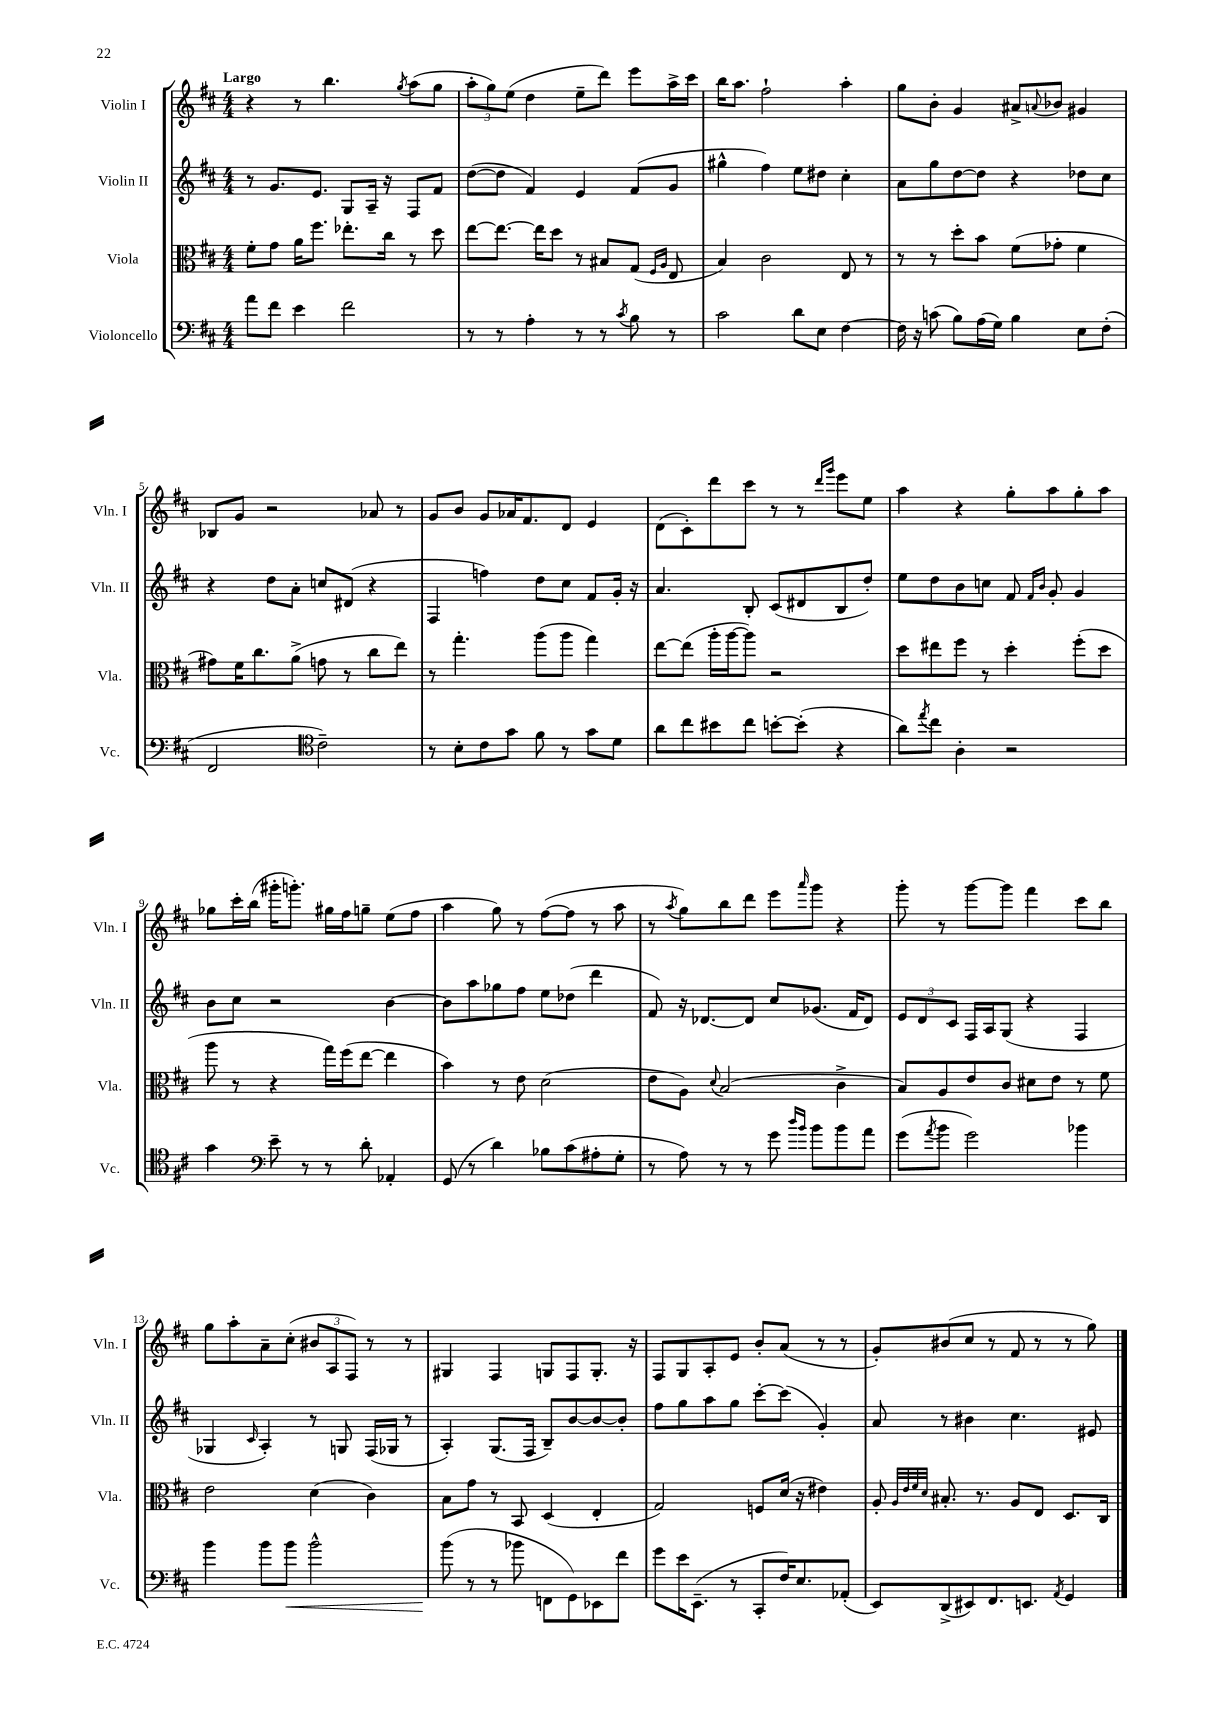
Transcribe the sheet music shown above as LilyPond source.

<<
\new StaffGroup <<
\new Staff = "s0" \with { instrumentName = "Violin I" shortInstrumentName = "Vln. I" } {
    \clef treble \key d \major \numericTimeSignature \time 4/4 \tempo "Largo"
    r4 r8 b''4. \acciaccatura { g''8 } a''8( g''8 |
    \tuplet 3/2 { a''8-. g''8) e''8( } d''4 e''8-- d'''8) e'''8 a''16-> cis'''16 |
    b''16 a''8. fis''2-! a''4-. |
    g''8 b'8-. g'4 ais'8-> \appoggiatura { a'8 } bes'8 gis'4 |
    bes8 g'8 r2 aes'8 r8 |
    g'8 b'8 g'8 aes'16 fis'8. d'8 e'4 |
    d'8( cis'8-.) d'''8 cis'''8 r8 r8 \grace { d'''16 g'''16 } e'''8 e''8 |
    a''4 r4 g''8-. a''8 g''8-. a''8 |
    ges''8 cis'''16-. b''16( gis'''16-. g'''8.-.) gis''16 fis''16 g''8-- e''8( fis''8 |
    a''4 g''8) r8 fis''8~( fis''8 r8 a''8 |
    r8 \acciaccatura { a''8 } g''8) b''8 d'''8 e'''8 \grace { a'''16 } g'''8 r4 |
    g'''8-. r8 g'''8~ g'''8 fis'''4 cis'''8 b''8 |
    g''8 a''8-. a'8-- cis''8-.( \tuplet 3/2 { bis'8 a8 fis8) } r8 r8 |
    gis4 fis4 g8 fis8 g8.-. r16 |
    fis8 g8 a8-. e'8 b'8-. a'8( r8 r8 |
    g'8-.) bis'8( cis''8 r8 fis'8 r8 r8 g''8) \bar "|." |
}
\new Staff = "s1" \with { instrumentName = "Violin II" shortInstrumentName = "Vln. II" } {
    \clef treble \key d \major \numericTimeSignature \time 4/4
    r8 g'8. e'8. g8 a16-- r16 fis8 fis'8 |
    d''8~( d''8 fis'4) e'4 fis'8( g'8 |
    gis''4-^ fis''4) e''8 dis''8 cis''4-. |
    a'8 g''8 d''8~ d''8 r4 des''8 cis''8 |
    r4 d''8 a'8-. c''8 dis'8( r4 |
    fis4 f''4) d''8 cis''8 fis'8 g'16-. r16 |
    a'4. b8-. cis'8( dis'8 b8 d''8-.) |
    e''8 d''8 b'8 c''8 fis'8 \grace { fis'16 b'16 } g'8-. g'4 |
    b'8 cis''8 r2 b'4~ |
    b'8 a''8 ges''8 fis''8 e''8 des''8( d'''4 |
    fis'8) r16 des'8.~ des'8 cis''8 ges'8.( fis'16 des'8) |
    \tuplet 3/2 { e'8 d'8 cis'8 } fis16 a16 g8( r4 fis4 |
    ges4 \grace { cis'16 } a4-.) r8 g8 fis16( ges16 r8 |
    a4-.) g8.( fis16 b8--) b'8~ b'8~ b'8-. |
    fis''8 g''8 a''8 g''8 cis'''8~-. cis'''8( g'4-.) |
    a'8 r8 bis'4 cis''4. eis'8 \bar "|." |
}
\new Staff = "s2" \with { instrumentName = "Viola" shortInstrumentName = "Vla." } {
    \clef alto \key d \major \numericTimeSignature \time 4/4
    fis'8-. g'8 a'16 fis''8. ees''8.-. cis''16 r8 d''8 |
    e''8~ e''8.~ e''16 d''8 r8 bis8 g8( \grace { fis16 a16 } e8 |
    b4) cis'2 e8 r8 |
    r8 r8 d''8-. b'8 fis'8( ges'8-. fis'4 |
    gis'8) fis'16 cis''8. a'8->( g'8 r8 cis''8 e''8) |
    r8 g''4.-. a''8( a''8 g''4) |
    e''8~ e''8( a''16-. a''16~ a''8) r2 |
    d''8 eis''8 fis''8 r8 d''4-. fis''8-.( d''8 |
    a''8 r8 r4 g''16) fis''16( e''8~ e''4 |
    b'4) r8 e'8 d'2( |
    e'8 a8) \appoggiatura { d'8 } b2( cis'4-> |
    b8) a8 e'8 cis'8 dis'8 e'8 r8 fis'8 |
    e'2 d'4( cis'4) |
    b8 g'8 r8 b,8 d4( e4-. |
    g2) f8 d'16( r16 eis'4) |
    a8-. \grace { a32 e'32 fis'32 d'32 } bis8.-. r8. a8 e8 d8. cis16 \bar "|." |
}
\new Staff = "s3" \with { instrumentName = "Violoncello" shortInstrumentName = "Vc." } {
    \clef bass \key d \major \numericTimeSignature \time 4/4
    a'8 fis'8 e'4 fis'2 |
    r8 r8 a4-. r8 r8 \acciaccatura { cis'8 } b8 r8 |
    cis'2 d'8 e8 fis4~ |
    fis16 r16 c'8( b8) a16( g16) b4 e8 fis8-.( |
    fis,2 \clef tenor cis'2--) |
    r8 b8-. cis'8 g'8 fis'8 r8 g'8 d'8 |
    a'8 cis''8 bis'8 cis''8 b'8~-. b'8-.( r4 |
    a'8) \acciaccatura { e''8 } cis''8 a4-. r2 |
    g'4 \clef bass e'8-- r8 r8 d'8-. aes,4-. |
    g,8( r8 d'4) bes8 cis'8( ais8-. g8-. |
    r8 a8) r8 r8 g'8 \grace { d''16 b'16 } b'8 b'8 a'8 |
    g'8( \acciaccatura { a'8 } b'8 g'2) bes'4 |
    b'4 b'8 b'8\< b'2-^ |
    b'8\!( r8 r8 bes'8 f,8 g,8) ees,8 fis'8 |
    g'8 e'16 e,8.--( r8 cis,8-. fis16) e8. aes,8-.( |
    e,8) d,8->( eis,8) fis,8. e,8. \acciaccatura { a,8 } g,4 \bar "|." |
}
>>
>>
